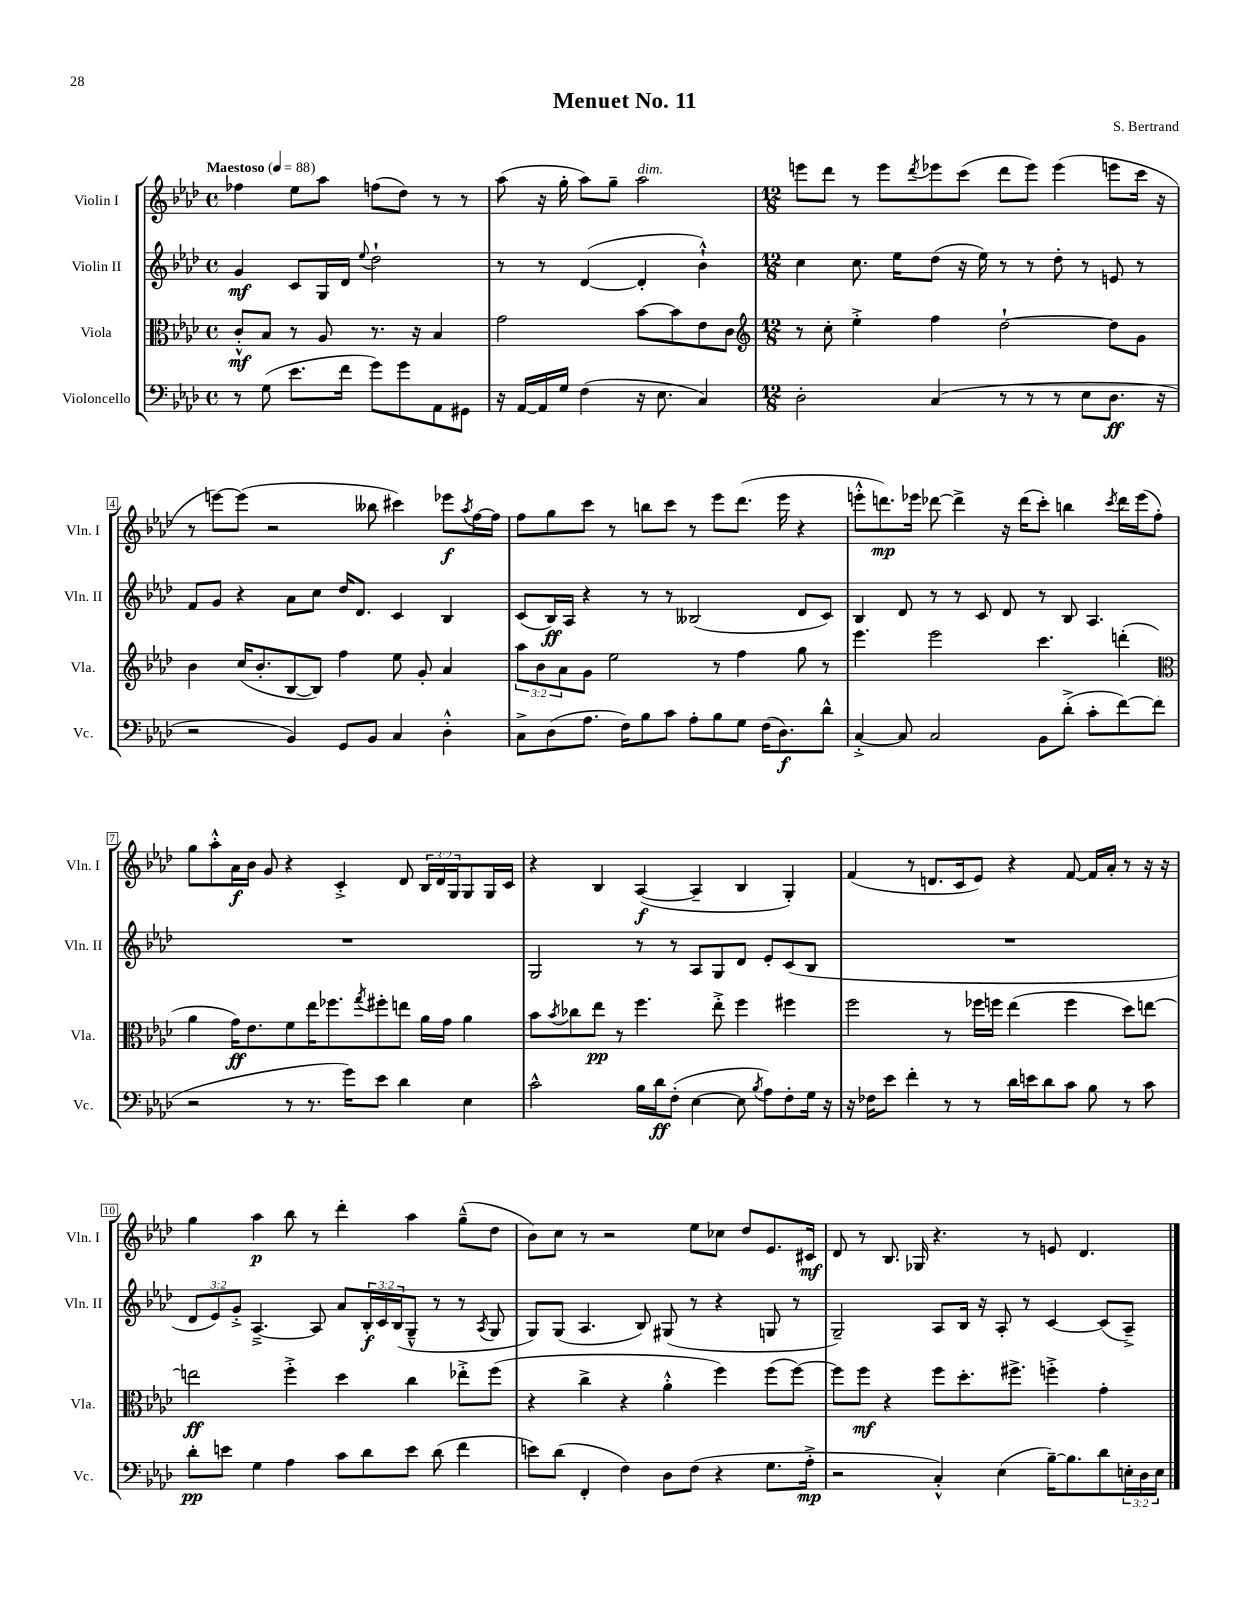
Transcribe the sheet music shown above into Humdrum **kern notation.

**kern	**kern	**kern	**kern
*staff4	*staff3	*staff2	*staff1
*clefF4	*clefC3	*clefG2	*clefG2
*k[b-e-a-d-]	*k[b-e-a-d-]	*k[b-e-a-d-]	*k[b-e-a-d-]
*M4/4	*M4/4	*M4/4	*M4/4
*met(c)	*met(c)	*met(c)	*met(c)
*MM88	*MM88	*MM88	*MM88
8r	8c'^^	4g	4ff-
(8G	8B-	.	.
8.e-	8r	8c	8ee-
.	8A-	16G	8aa-
16f	.	16d-	.
.	.	8qqee-	.
8g)	8.r	2dd-`	(8ff
8g	.	.	8dd-)
.	16r	.	.
8AA-	4B-	.	8r
8GG#	.	.	8r
=	=	=	=
16r	2g	8r	(8aa-
[16AA-	.	.	.
16AA-]	.	8r	16r
16G	.	.	16gg'
(4F	.	([4d-	8aa-)
.	.	.	8gg~
16r	[8b-	4d-']	2aa-
8.E-	.	.	.
.	8b-]	.	.
4C)	8e-	4b-`^^)	.
.	8c	.	.
=	=	=	=
*	*clefG2	*	*
*M12/8	*M12/8	*M12/8	*M12/8
2D-'	8r	4cc	8eee
.	8cc'	.	8ddd-
.	4ee-'^	8.cc	8r
.	.	.	8eee
.	.	16ee-	.
.	.	.	8qddd-
(4C	4ff	(8dd-	8eee-
.	.	16r	(8ccc
.	.	16ee-)	.
8r	[2dd-`	8r	8ddd-
8r	.	8r	8eee-)
8r	.	8dd-'	(4eee-
8E-	.	8r	.
8.D-	8dd-]	8e	8eee
.	8g	8r	16ccc
16r	.	.	16r
=	=	=	=
2r	4b-	8f	8r
.	.	8g	[8eee)
.	(16cc	4r	(8eee]
.	8.b-'	.	.
.	.	.	2r
4BB-)	[8B-	8a-	.
.	8B-])	8cc	.
8GG	4ff	16dd-	.
.	.	8.d-	.
8BB-	.	.	8bb--
4C	8ee-	4c	4ccc#)
.	8g'	.	.
4D-'^^	4a-	4B-	8eee-
.	.	.	8qaa-
.	.	.	[16ff
.	.	.	16ff]
=	=	=	=
8C^	12aa-	(8c	8ff
.	12b-	.	.
(8D-	.	16B-)	8gg
.	12a-	.	.
.	.	16A-	.
8.A-	8g	4r	8ccc
.	2ee-	.	8r
16F)	.	.	.
8B-	.	8r	8bb
8c	.	8r	8ccc
8A-'	.	(2B--	8r
8B-	8r	.	8eee-
8G	4ff	.	(8.ddd-
(16F	.	.	.
8.D-)	.	.	16eee-
.	8gg	8d-	4r
8d-^^	8r	8c)	.
=	=	=	=
[4C'^	4.eee-	4B-	8eee'^^
.	.	.	8.ddd)
8C]	.	8d-	.
.	.	.	16eee-
2C	2eee-	8r	[8ddd-
.	.	8r	4ddd-^]
.	.	8c	.
.	.	8d-	16r
.	.	.	(16ddd-
8BB-	4.ccc	8r	8ccc')
(8d-'^	.	8B-	4bb
8c'	.	4.A-	.
.	.	.	8qccc
[8f)	(4ddd'	.	16ddd-
.	.	.	(16eee-
(8f]	.	.	8ff')
=	=	=	=
*	*clefC3	*	*
2r	4a-	1.r	8gg
.	.	.	8aa-'^^
.	16g)	.	16a-
.	8.e-	.	16b-
.	.	.	8g
8r	8f	.	4r
8.r	16ee-	.	.
.	8.ff-	.	.
.	.	.	4c'^
16g)	.	.	.
.	8qgg	.	.
8e-	8ff#'	.	.
4d-	8ee	.	8d-
.	16a-	.	24B-
.	.	.	24d-
.	16g	.	.
.	.	.	24G
4E-	4a-	.	8G
.	.	.	16G
.	.	.	16c
=	=	=	=
2c^^	8b-	2G	4r
.	8qb-	.	.
.	8cc-	.	.
.	8ee-	.	4B-
.	8r	.	.
16B-	4.ff	8r	([4A-
16d-	.	.	.
(8F'	.	8r	.
[4E-	.	8A-	4A-~]
.	8ee-'^	8G	.
8E-]	4ff	8d-	4B-
8qB-	.	.	.
8A-)	.	8e-'	.
8F'	4ff#	(8c	4G')
16G	.	8B-	.
16r	.	.	.
=	=	=	=
16r	2ff	1.r	(4f
16F-	.	.	.
8e-	.	.	.
4f'	.	.	8r
.	.	.	8.d
8r	8r	.	.
.	.	.	16c
8r	16ff-	.	8e-)
.	16ff	.	.
16d-	(4ee-	.	4r
16e	.	.	.
8d-	.	.	.
8c	4ff	.	[8f
8B-	.	.	16f]
.	.	.	16a-'
8r	8dd-)	.	8r
8c	[8ee	.	16r
.	.	.	16r
=	=	=	=
8d-'	2ee]	12d-	4gg
.	.	12e-)	.
8e	.	.	.
.	.	12g'^	.
4G	.	[4.A-~^	4aa-
4A-	4ff'^	.	8bb-
.	.	8A-]	8r
8c	4dd-	8a-	4ddd-'
8d-	.	24B-'	.
.	.	24c	.
.	.	(24B-	.
8e	4cc	8G~^^	4aa-
(8d-	.	8r	.
4f	8ee-'^	8r	(8gg~^^
.	.	8qA-	.
.	(8ff	8G	8dd-
=	=	=	=
8e)	4r	8G)	8b-)
(8d-	.	(8G	8cc
4FF'	4cc^	4.A-	8r
.	.	.	2r
4F)	4r	.	.
.	.	8B-)	.
8D-	4a-'^^	(8G#	.
(8F	.	8r	8ee-
4r	4ff)	4r	8cc-
.	.	.	8dd-
8.G	(8ff	8G	8.e-
.	[8ff)	8r	.
16A-'^	.	.	16c#
=	=	=	=
2r	8ff]	2G~)	8d-
.	8ff	.	8r
.	4r	.	8.B-
.	.	.	16G-
4C'^^)	8ff	8A-	4.r
.	8.dd-'	16B-	.
.	.	16r	.
(4E-	.	8A-'	.
.	8.ff#^	.	.
.	.	8r	8r
[16B-~)	4ff'^	[4c	8e
8.B-]	.	.	.
.	.	.	4.d-
8d-	4g'	(8c]	.
24E'	.	8A-~^)	.
24D-	.	.	.
24E	.	.	.
==	==	==	==
*-	*-	*-	*-
